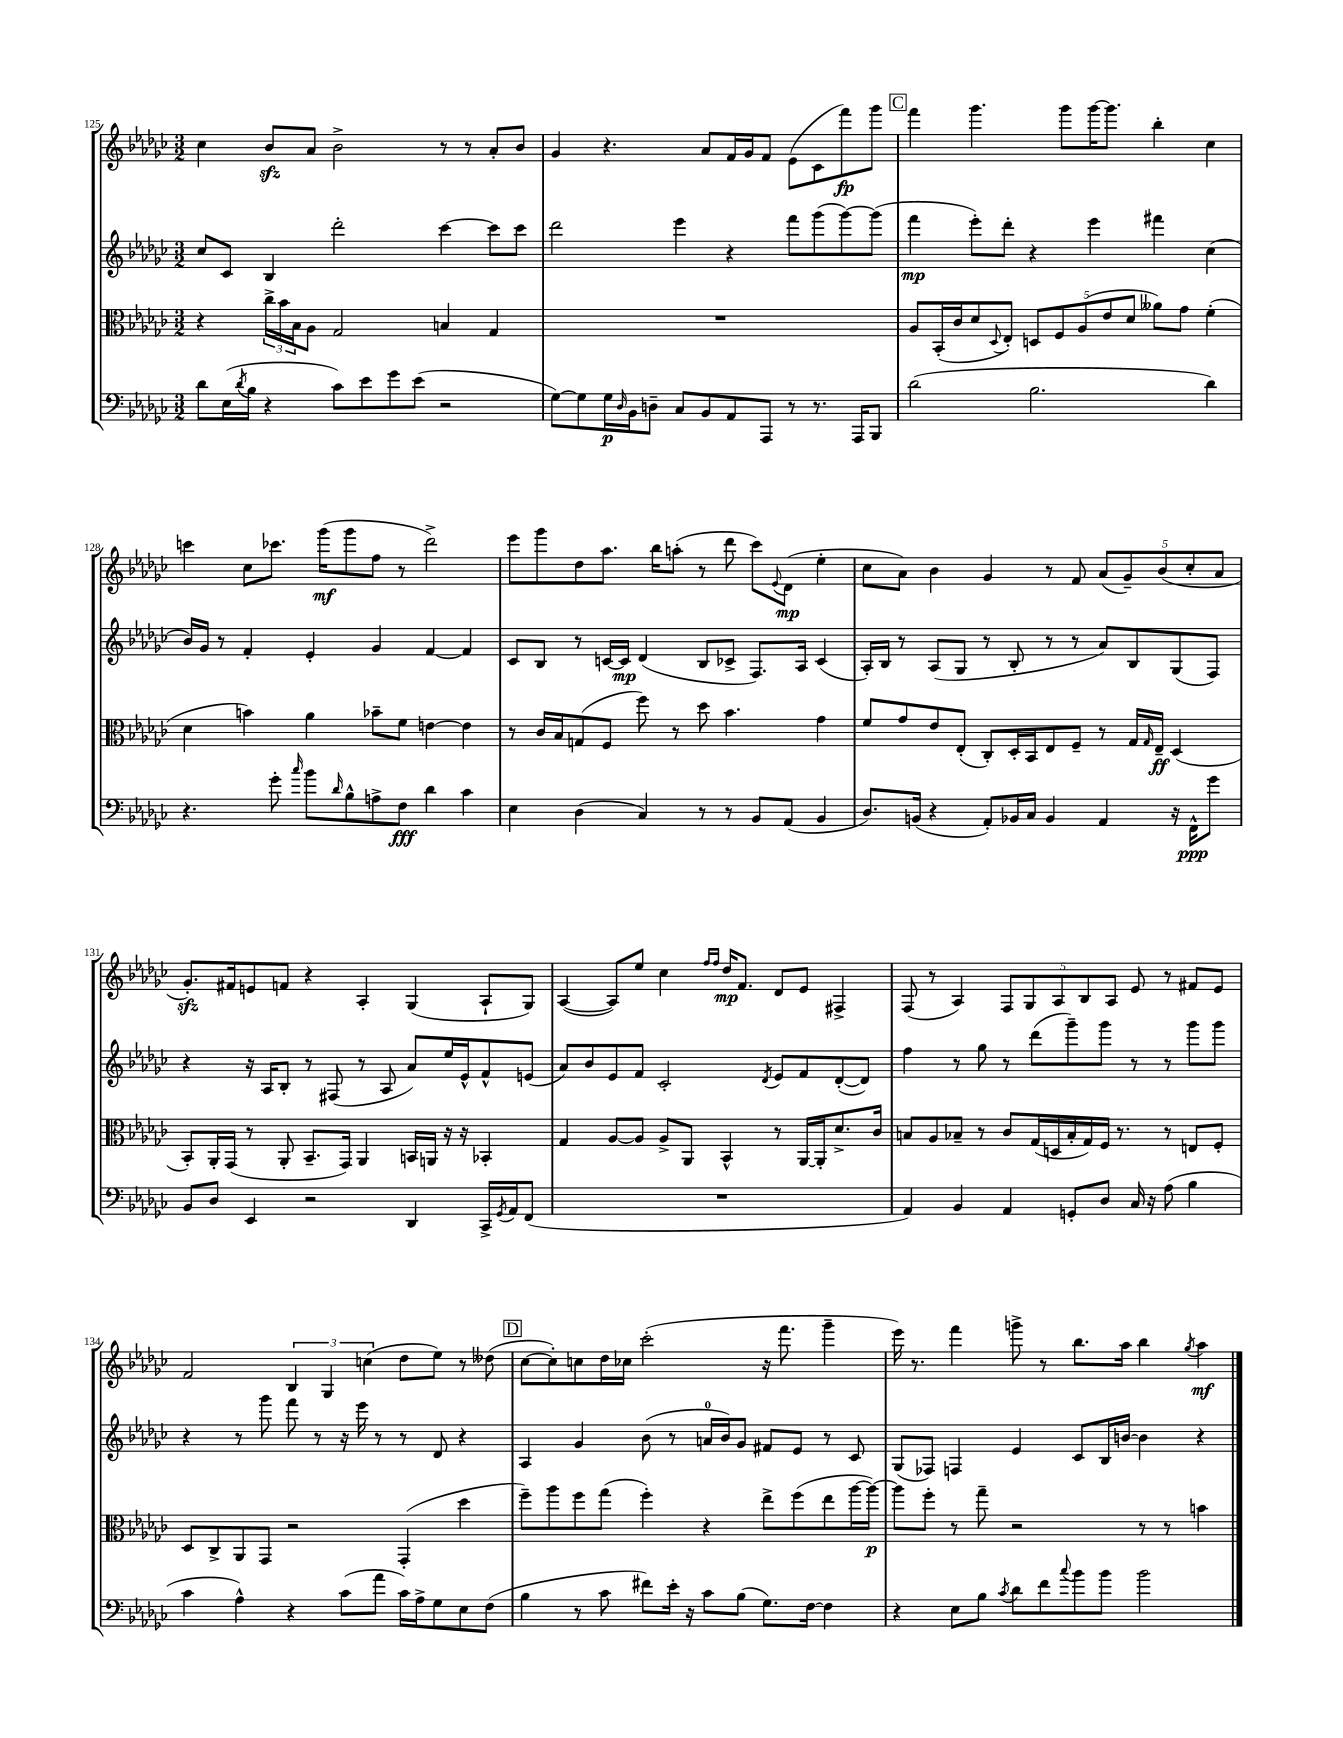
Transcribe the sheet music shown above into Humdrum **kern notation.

**kern	**kern	**kern	**kern
*staff4	*staff3	*staff2	*staff1
*clefF4	*clefC3	*clefG2	*clefG2
*k[b-e-a-d-g-c-]	*k[b-e-a-d-g-c-]	*k[b-e-a-d-g-c-]	*k[b-e-a-d-g-c-]
*M3/2	*M3/2	*M3/2	*M3/2
8d-	4r	8cc-	4cc-
(16E-	.	8c-	.
8qd-	.	.	.
16B-	.	.	.
4r	24cc-^	4B-	8b-
.	24b-	.	.
.	24B-	.	.
.	8A-	.	8a-
8c-)	2G-	2ddd-'	2b-^
8e-	.	.	.
8g-	.	.	.
(8e-	.	.	.
2r	4B	[4ccc-	8r
.	.	.	8r
.	4G-	8ccc-]	8a-'
.	.	8ccc-	8b-
=	=	=	=
[8G-)	1.r	2ddd-	4g-
8G-]	.	.	.
16G-	.	.	4.r
16qqD-	.	.	.
16BB-	.	.	.
8D~	.	.	.
8C-	.	4eee-	.
8BB-	.	.	8a-
8AA-	.	4r	16f
.	.	.	16g-
8AAA-	.	.	8f
8r	.	8fff	(8e-
8.r	.	(8ggg-	8c-
.	.	[8ggg-)	8fff)
16AAA-	.	.	.
8BBB-	.	(8ggg-]	8ggg-
=	=	=	=
(2d-	8A-	4fff	4fff
.	(16BB-'	.	.
.	16c-	.	.
.	8d-	8eee-')	4.ggg-
.	8qqD-	.	.
.	8E-')	8ddd-'	.
2.B-	10D	4r	.
.	10F	.	.
.	.	.	8ggg-
.	(10A-	.	.
.	.	4eee-	[16ggg-
.	10e-	.	.
.	.	.	8.ggg-]
.	10d-	.	.
.	8a--)	4fff#	4bb-'
.	8g-	.	.
4d-)	(4f'	(4cc-	4cc-
=	=	=	=
4.r	4d-	16b-)	4ccc
.	.	16g-	.
.	.	8r	.
.	4b)	4f'	8cc-
8g-'	.	.	8.ccc-
16qqcc-	.	.	.
8b-	4a-	4e-'	.
.	.	.	(16ggg-
16qqd-	.	.	.
8B-^^	.	.	8ggg-
8A^	8b-~	4g-	8ff
8F	8f	.	8r
4d-	[4e	[4f	2ddd-^)
4c-	4e]	4f]	.
=	=	=	=
4E-	8r	8c-	8eee-
.	16c-	8B-	8ggg-
.	16B-	.	.
(4D-	(8G	8r	8dd-
.	8F	[16c	8.aa-
.	.	16c]	.
4C-)	8ff)	(4d-	.
.	.	.	16bb-
.	8r	.	(8aa'
8r	8dd-	8B-	8r
8r	4.b-	8c-^	8ddd-
8BB-	.	8.F)	8ccc-)
.	.	.	8qqe-
(8AA-	.	.	(8d-
.	.	16A-	.
4BB-	4g-	(4c-	4ee-'
=	=	=	=
8.D-)	8f	16A-')	8cc-
.	.	16B-	.
.	8g-	8r	8a-)
(16BB	.	.	.
4r	8e-	(8A-	4b-
.	(8E-'	8G-	.
8AA-')	8C-')	8r	4g-
16BB-	16D-'	8B-'	.
16C-	16BB-	.	.
4BB-	8E-	8r	8r
.	8F~	8r	8f
4AA-	8r	8a-)	(10a-
.	.	.	10g-~)
.	16G-	8B-	.
.	16qqG-	.	.
.	16E-~	.	.
.	.	.	(10b-
16r	(4D-	(8G-	.
.	.	.	10cc-'
16FF^^	.	.	.
8g-	.	8F)	.
.	.	.	10a-
=	=	=	=
8BB-	8BB-')	4r	8.g-')
8D-	16AA-'	.	.
.	(16GG-	.	16f#
4EE-	8r	16r	8e
.	.	16A-	.
.	8AA-'	8B-'	8f
2r	8.BB-~	8r	4r
.	.	(8F#	.
.	16GG-)	.	.
.	4AA-	8r	4A-'
.	.	8A-	.
4DD-	16BB	8a-)	(4G-
.	16AA	.	.
.	16r	16ee-	.
.	16r	16e-^^	.
16CC-^	4BB-'	8f^^	8A-`
8qGG-	.	.	.
16AA-	.	.	.
(8FF	.	(8e	8G-)
=	=	=	=
1.r	4G-	8a-)	([4A-
.	.	8b-	.
.	[8A-	8e-	8A-])
.	8A-]	8f	8ee-
.	8A-^	2c-'	4cc-
.	8AA-	.	.
.	.	.	16qqff
.	.	.	16qqff
.	4BB-^^	.	16dd-
.	.	.	8.f
.	.	8qd-	.
.	8r	8e-	8d-
.	[16AA-	8f	8e-
.	16AA-']	.	.
.	8.d-^	([8d-'	4F#^
.	.	8d-])	.
.	16c-	.	.
=	=	=	=
4AA-)	8B	4ff	(8F
.	8A-	.	8r
4BB-	8B-~	8r	4A-)
.	8r	8gg-	.
4AA-	8c-	8r	10F
.	.	.	10G-
.	(16G-	(8ddd-	.
.	16D	.	.
.	.	.	10A-
8GG'	16B-'	8ggg-~)	.
.	.	.	10B-
.	16G-)	.	.
8D-	16F	8ggg-	.
.	.	.	10A-
.	8.r	.	.
16C-	.	8r	8e-
16r	.	.	.
(8A-	8r	8r	8r
4B-	8E	8ggg-	8f#
.	8F'	8ggg-	8e-
=	=	=	=
4c-	8D-	4r	2f
.	8C-^	.	.
4A-^^)	8AA-	8r	.
.	8GG-	8ggg-	.
4r	2r	8fff	6B-
.	.	8r	.
.	.	.	6G-
(8c-	.	16r	.
.	.	16eee-	.
.	.	.	(6cc
8a-	.	8r	.
16c-)	(4GG-'	8r	8dd-
16A-^	.	.	.
8G-	.	8d-	8ee-)
8E-	4dd-	4r	8r
(8F	.	.	(8dd--
=	=	=	=
4B-	8ff~)	4A-	[8cc-
.	8aa-	.	8cc-'])
8r	8ff	4g-	8cc
8c-	(8gg-	.	16dd-
.	.	.	16cc-
8f#)	4ff')	(8b-	(2ccc-'
16e-'	.	8r	.
16r	.	.	.
8c-	4r	16a	.
.	.	16b-)	.
(8B-	.	8g-	.
8.G-)	8ee-^	8f#	16r
.	.	.	8.fff
.	(8ff	8e-	.
[16F	.	.	.
4F]	8ee-	8r	4ggg-~
.	[16aa-	8c-	.
.	16aa-_)	.	.
=	=	=	=
4r	8aa-]	(8G-	16eee-)
.	.	.	8.r
.	8ff'	8F-)	.
8E-	8r	4F	4fff
8B-	8gg-~	.	.
8qc-	.	.	.
8d-	2r	4e-	8ggg^
8f	.	.	8r
8qqcc-	.	.	.
8b-	.	8c-	8.bb-
8b-	.	16B-	.
.	.	[16b	16aa-
2b-	8r	4b]	4bb-
.	8r	.	.
.	.	.	8qgg-
.	4b	4r	4aa-
==	==	==	==
*-	*-	*-	*-
